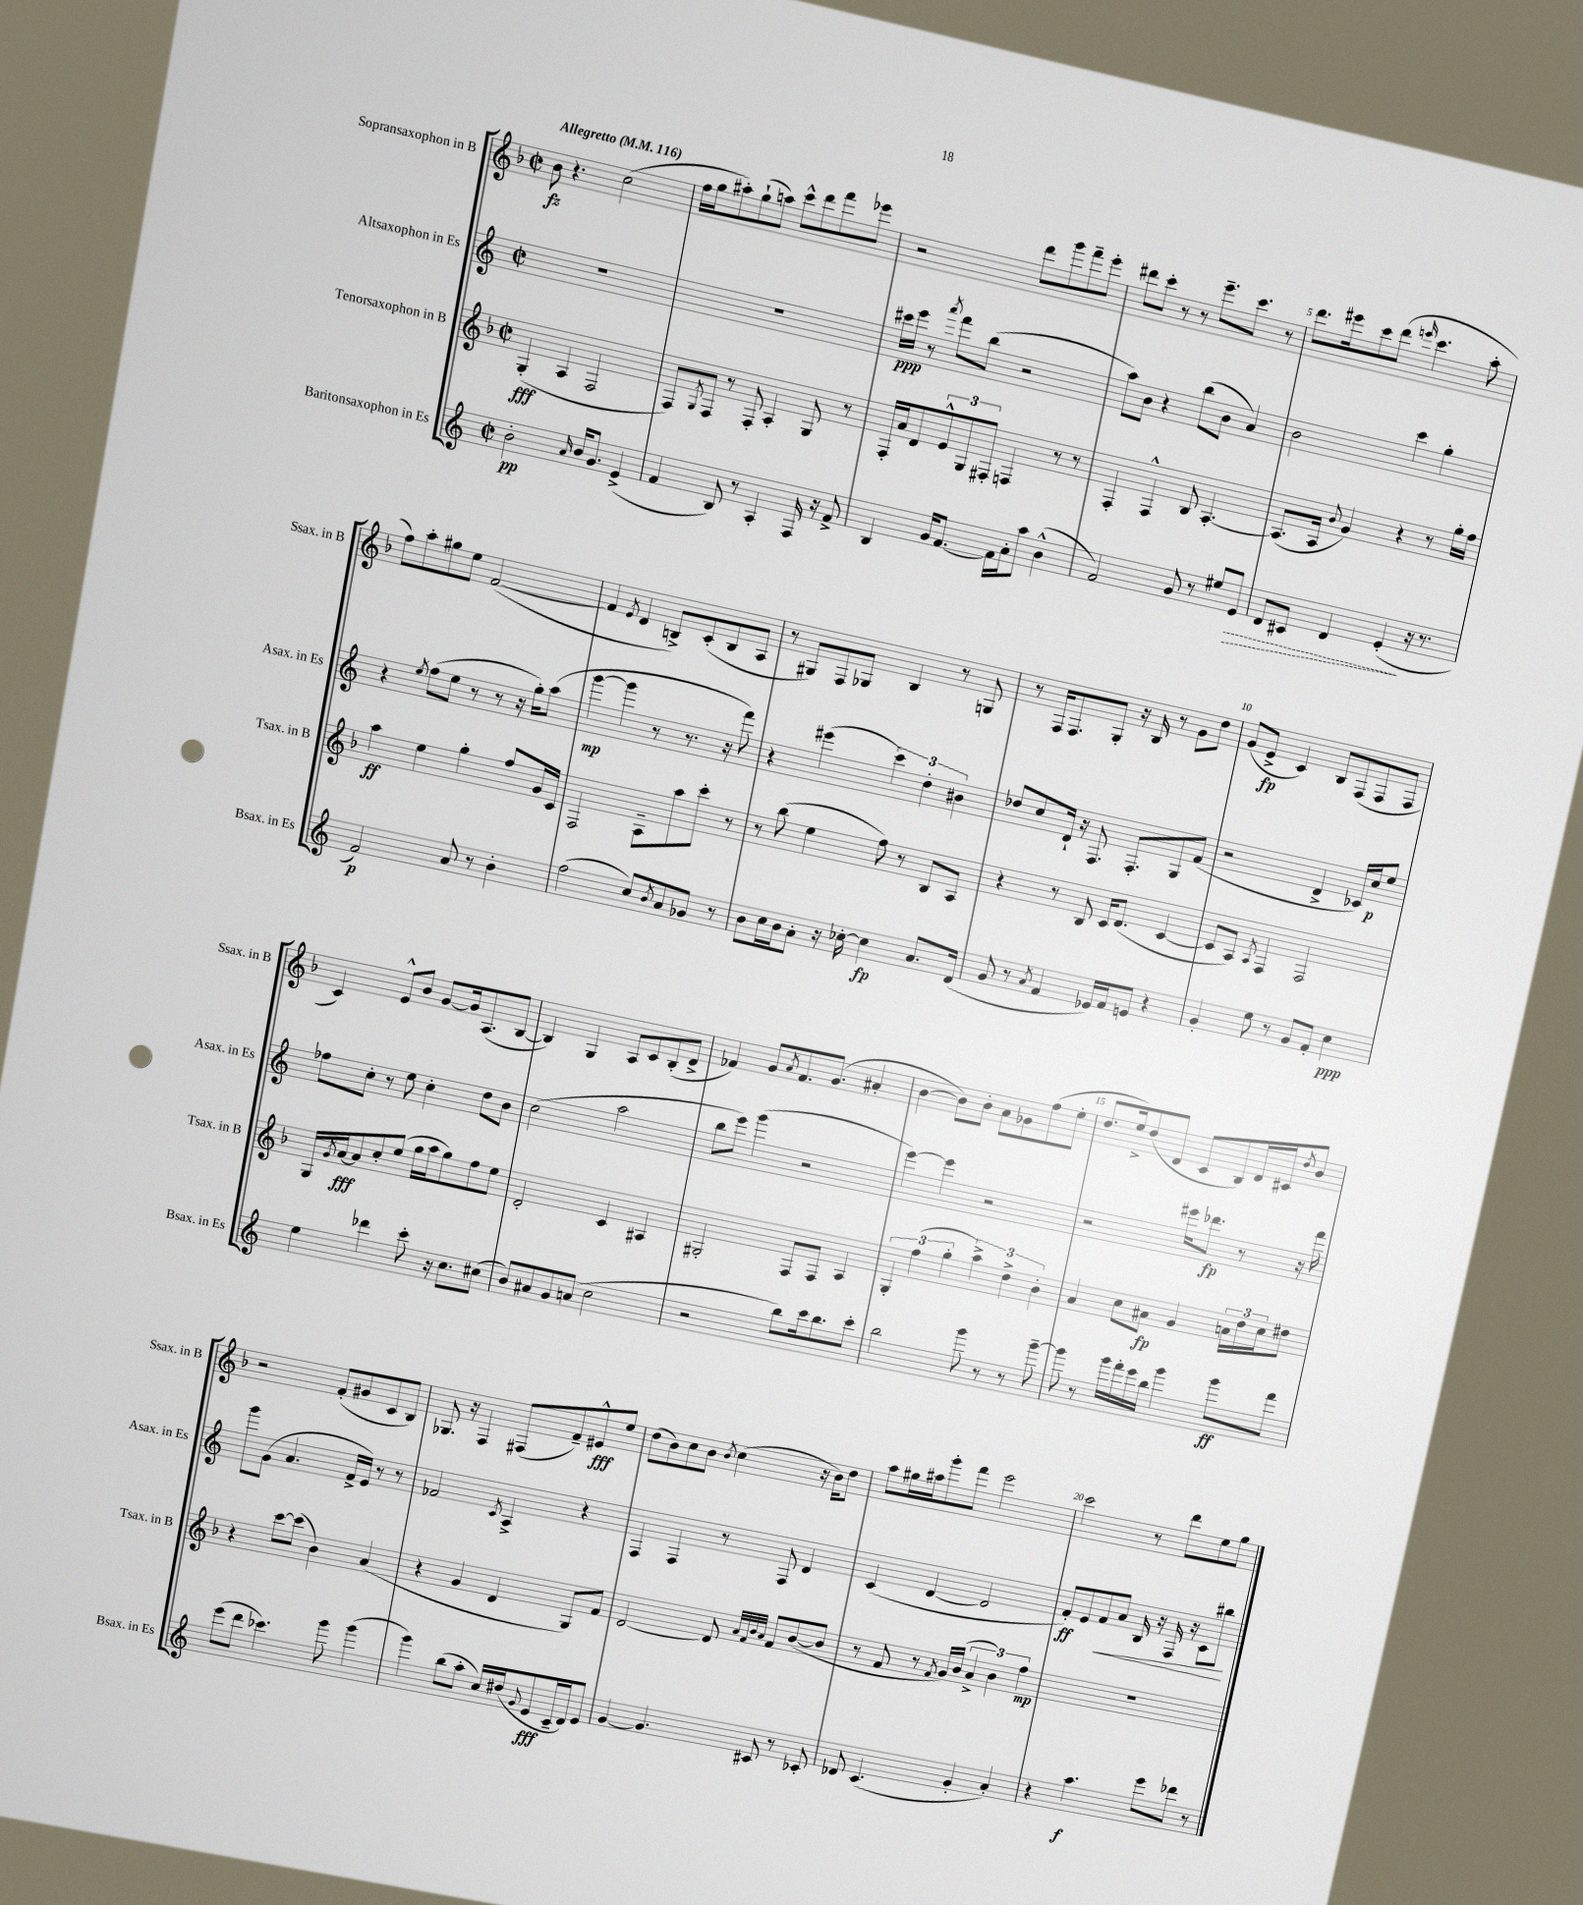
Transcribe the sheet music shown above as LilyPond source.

<<
\new StaffGroup <<
\new Staff = "s0" \with { instrumentName = "Sopransaxophon in B" shortInstrumentName = "Ssax. in B" } {
    \clef treble \key f \major \defaultTimeSignature \time 2/2 \tempo "Allegretto" 4 = 116
    bes'8\fz r4. c''2( |
    f''16 g''16 ais''8-.) g''8-!( a''8) c'''8-^ d'''8 f'''8 ees'''8 |
    r2 d'''8 g'''8 f'''8-- e'''8-. |
    dis'''8 c'''8-. r8 r8 e'''8.-- c'''8. r8 |
    d'''8. eis'''16 c'''8 d'''8( \grace { e'''16 } c'''4. a''8-. |
    f''8) a''8-. gis''8 e''8 f'2~( |
    f'4 \acciaccatura { e'8 } d'4 b8->) c'8-.( b8 a8 |
    r8 gis8) f8 ges8 bes4 r8 g8 |
    r8 f16 f8. g8-. r16 bes16 r8 g'8 d''8 |
    g'8( e'8->\fp c'4) bes8 f8( f8 f8 |
    c'4) e'8-^ bes'8 g'8~ g'16 a8.( bes8~ |
    bes4) g4 a8 c'8 bes8-.( d'8-> |
    fes'4) g'8 \acciaccatura { a'8 } fes'8. g'8.( ais'4-. |
    bes'4~ bes'8) bes'8-. a'8 ges'8 f''8( e''8-. |
    d''8. e''16->) d''8( d'8 c'8 bes8) d'16 cis'16 \acciaccatura { d''8 } bes'8 |
    r2 f'8-.( gis'8 c'8 bes8) |
    ges8. r16 f4 fis8( f'8--) eis'8-^\fff e''8 |
    d''8( bes'8) c''8 bes'8 \acciaccatura { bes'8 } c''4( r16 bes'16) d''8 |
    a''8 gis''16 ais''16 g'''8-. f'''8 e'''2 |
    c'''2 r8 d'''8 e''8 g''8 \bar "|." |
}
\new Staff = "s1" \with { instrumentName = "Altsaxophon in Es" shortInstrumentName = "Asax. in Es" } {
    \clef treble \key c \major \defaultTimeSignature \time 2/2
    R1 |
    R1 |
    cis'''16\ppp e'''16 r8 \acciaccatura { a'''8 } f'''8 b''8( r2 |
    a''8) b'8 r4 b''8( b'8 a'4) |
    b'2 c'''4 g''4-. |
    r4 \acciaccatura { e''8 } f''8( e''8 r8 r8 r16 g''16-.) a''8( |
    g'''4~\mp g'''4 r8 r8. r16 f'''8) |
    r4 eis'''4( \tuplet 3/2 { c'''4) d''4-. bis'4 } |
    des''8 c''8 d'16-! r16 f8. f8.-. g8 f'8( |
    r2 d'4-> ces'16) c''16\p e''8 |
    fes''8 c''8-. r8 e''8 c''4-. d''8 b'8 |
    c''2( a''2 |
    b''8 e'''8) g'''4( r2 |
    e'''4~) e'''4 r2 |
    r2 eis'''16 des'''8.\fp r8 r16 f'''16 |
    g'''8 g'8( a'4. f'16-> e'16) r8 r8 |
    fes'2 \acciaccatura { c'8 } a4-> r4 |
    f4 f4 r8 f8 d'4 |
    c'4( d'4~ d'2 |
    f'8-.\ff) e'8 f'8\< a'8 b16 r16 f16 r16 c'8 bis''8\! \bar "|." |
}
\new Staff = "s2" \with { instrumentName = "Tenorsaxophon in B" shortInstrumentName = "Tsax. in B" } {
    \clef treble \key f \major \defaultTimeSignature \time 2/2
    g4-.\fff( a4 f2 |
    f8) \acciaccatura { g8 } f8 r8 f8-. a4-. g8 r8 |
    f16-. a'16 d'8 \tuplet 3/2 { e'8-^ g8 fis8-. } f4 r8 r8 |
    f4-. f4-^ bes8 a4.~-. |
    a8.( a16 \appoggiatura { bes'8 } g'4) r4 r8 g''16-. f''16 |
    a''4\ff e''4 g''4-. f''8 g'16 c'16 |
    f2 a8-- a''8 c'''8-. r8 |
    r8 bes''8( e''4 f''8) r8 bes8 a8 |
    r4 r8 bes8 c'16 d'8.( c'4~ |
    c'8 a8) \acciaccatura { a8 } f4 f2 |
    g16 \acciaccatura { g'8 } a'16~\fff a'8 c''8-. e''8( g''16 a''16 g''8) f''8 e''8 |
    d'2-. c'4 ais4 |
    gis2-. f8 f8 a4 |
    \tuplet 3/2 { g4-. f''4( g''4-. } \tuplet 3/2 { a''4->) d''4-> bes'4-. } |
    a'4 c''8 ais'8\fp g'4 \tuplet 3/2 { a'16 d''16 c''16 } dis''8 |
    r4 c'''8~ c'''8( bes'4) a'4( |
    r4 g'4 d'4 g8) f'8 |
    d'2~ d'8 \grace { a'32 f'32 bes'32 a'32 } f'8 bes'8~( bes'8 |
    r8 f'8 r8 \acciaccatura { f'8 } g'16) bes'16( \tuplet 3/2 { a'4-> bes'4) f''4\mp } |
    R1 \bar "|." |
}
\new Staff = "s3" \with { instrumentName = "Baritonsaxophon in Es" shortInstrumentName = "Bsax. in Es" } {
    \clef treble \key c \major \defaultTimeSignature \time 2/2
    b'2-.\pp \grace { a'16 } b'16 g'8. e'4->( |
    f'4 b8) r8 a4-. f16 r16 f'8-> |
    b4 g'16 f'8.~ f'16 a'16-. a''8 b'4-^( |
    f'2) g'8 r8 eis''8 \once \override Hairpin.style = #'dashed-line e'8\> |
    d'8 cis'8 d'4 e'4-.\!( r16 r8. |
    f'2\p) a'8 r8 b'4-. |
    f''2( c''8) \acciaccatura { b'8 } a'8 ges'8 r8 |
    b'8 c''16 b'16 a'8-. r16 ces''16~-. ces''4\fp a'8. d'16( |
    g'8 r8 \acciaccatura { a'8 } f'4 ees'16) f'16 e'8 r4 |
    g'4-. e''8 r8 g'8 f'8-. c''4\ppp |
    e''4 des'''4 c'''8-. r16 c''8. cis''8( |
    b'8) ais'8 g'8 a'8( c''2 |
    r2 b''8) c'''16 b''8. c'''8-. |
    b''2 g'''8 r8 r8 g'''8~-- |
    g'''8 r8 g'''16 f'''16-. e'''16 b''16 g'''4 g'''8\ff f'''8 |
    e'''8( d'''8 ces'''4.) g'''8 g'''4( |
    g'''4) b''8( a''8-. c''16) dis''16( \appoggiatura { g'8 } e'8\fff c'16-- d'16) e'8 |
    g'4~ g'4. cis'8 r8 ces'8-. |
    des'8 c'4.( g'4-. a'4-.) |
    r4 a''4.\f e'''8 des'''8 r8 \bar "|." |
}
>>
>>
\layout { \context { \Score \override BarNumber.break-visibility = ##(#f #t #t) barNumberVisibility = #(every-nth-bar-number-visible 5) } }
